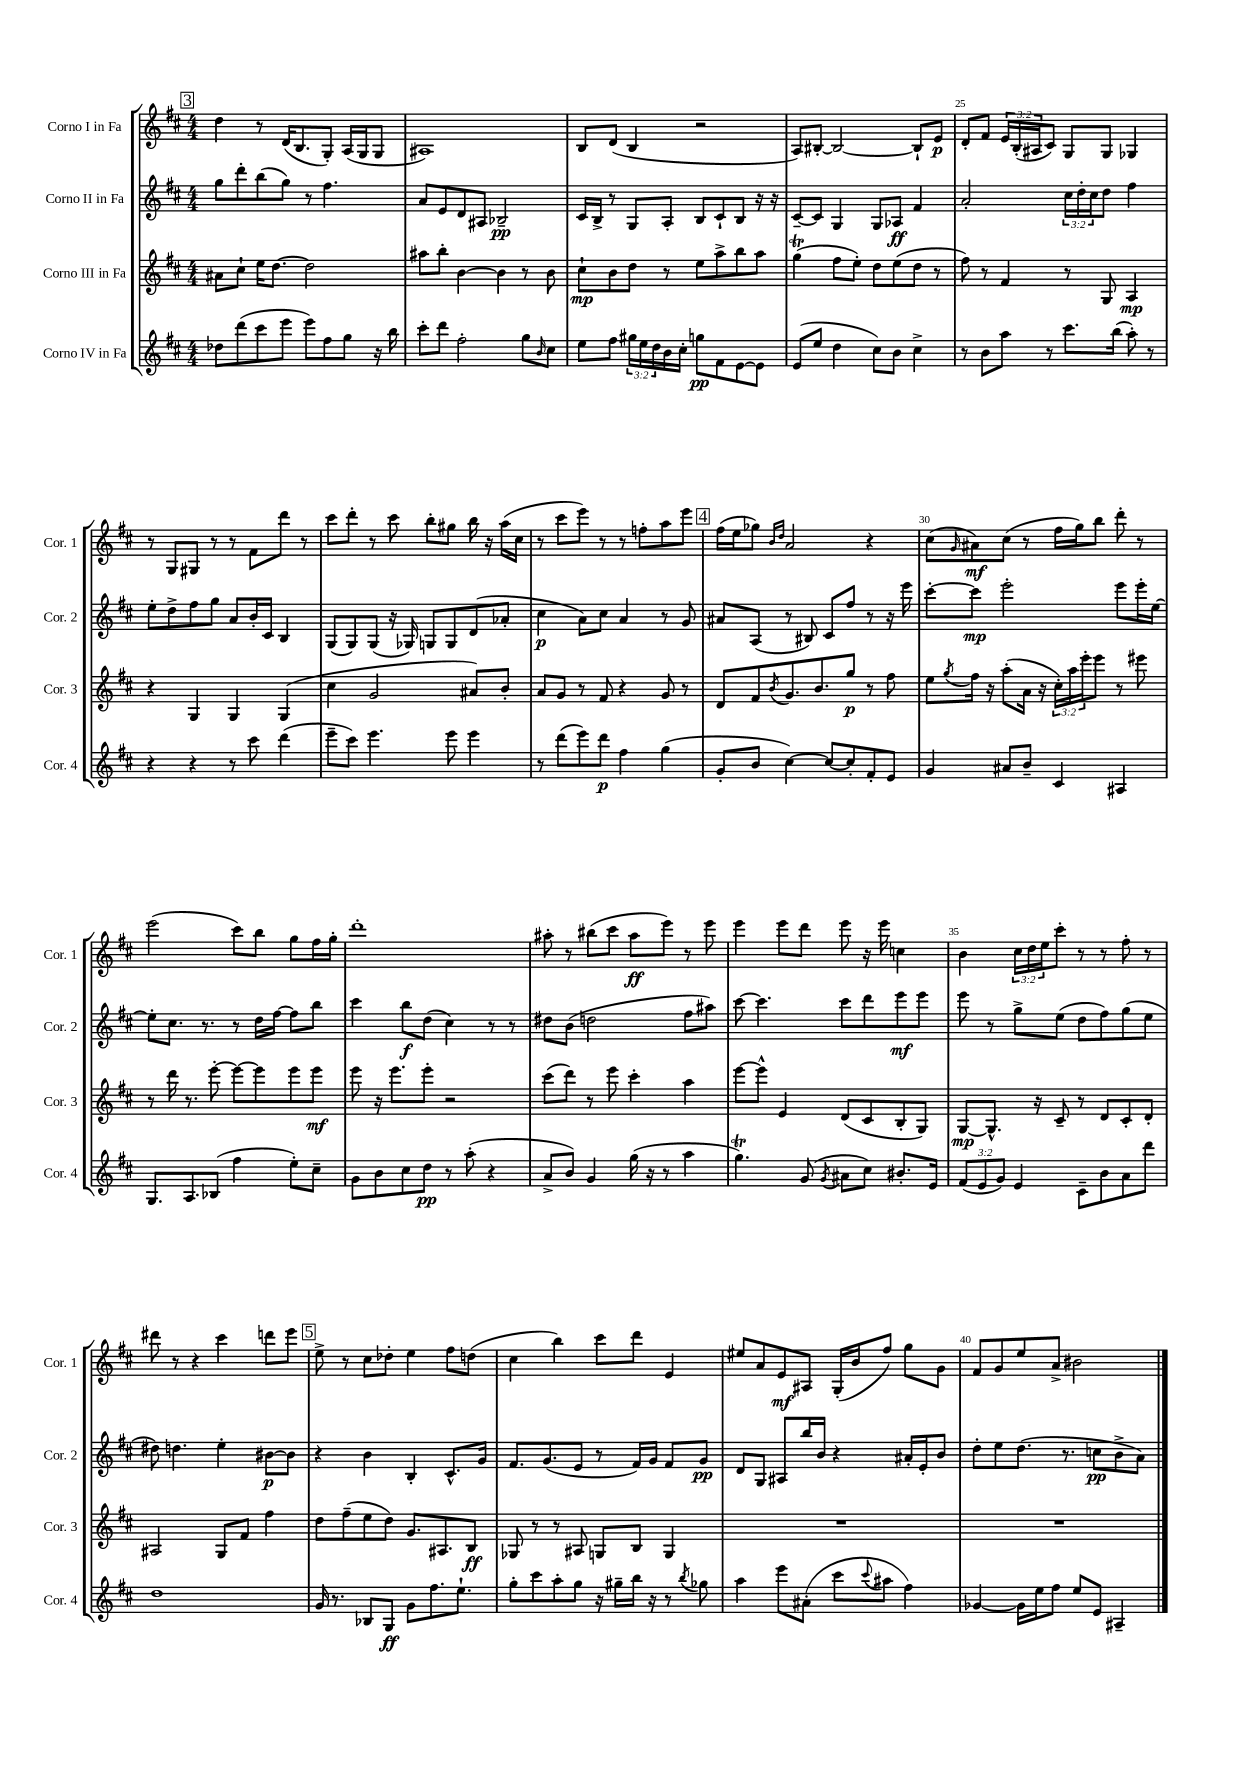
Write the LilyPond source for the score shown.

<<
\new StaffGroup <<
\new Staff = "s0" \with { instrumentName = "Corno I in Fa" shortInstrumentName = "Cor. 1" } {
    \clef treble \key d \major \numericTimeSignature \time 4/4 \override Staff.TupletNumber.text = #tuplet-number::calc-fraction-text
    \mark \markup { \box "3" } d''4 r8 d'16( b8. g8-.) a16( g16 g8 |
    ais1) |
    b8 d'8( b4 r2 |
    a8) bis8~-. bis2~ bis8-! e'8\p |
    d'8-. fis'8 \tuplet 3/2 { e'16 b16-.( ais16 } cis'8) g8 g8 ges4 |
    r8 g8 gis8 r8 r8 fis'8 d'''8 r8 |
    cis'''8 d'''8-. r8 cis'''8 b''8-. gis''8 b''16 r16 a''16( cis''16 |
    r8 cis'''8 e'''8) r8 r8 f''8-. a''8 e'''8 |
    \mark \markup { \box "4" } fis''16( e''16 ges''8) \grace { b'16 d''16 } a'2 r4 |
    cis''8( \grace { g'16 } ais'8\mf) cis''8( r8 fis''16 g''16) b''8 d'''8-. r8 |
    e'''2( cis'''8) b''8 g''8 fis''16 g''16-. |
    d'''1-. |
    ais''8-. r8 bis''8( cis'''8 ais''8\ff e'''8) r8 e'''8 |
    e'''4 e'''8 d'''8 e'''8 r16 e'''16 c''4 |
    b'4 \tuplet 3/2 { cis''16 d''16 e''16 } cis'''8-. r8 r8 fis''8-. r8 |
    dis'''8 r8 r4 cis'''4 d'''8 e'''8 |
    \mark \markup { \box "5" } e''8-> r8 cis''8 des''8-. e''4 fis''8 d''8( |
    cis''4 b''4) cis'''8 d'''8 e'4 |
    eis''8 a'8 e'8\mf ais8 g16-.( b'16 fis''8) g''8 g'8 |
    fis'8 g'8 e''8 a'8-> bis'2 \bar "|." |
}
\new Staff = "s1" \with { instrumentName = "Corno II in Fa" shortInstrumentName = "Cor. 2" } {
    \clef treble \key d \major \numericTimeSignature \time 4/4 \override Staff.TupletNumber.text = #tuplet-number::calc-fraction-text
    \mark \markup { \box "3" } g''8 d'''8-. b''8( g''8) r8 fis''4. |
    a'8 e'8 d'8 ais8 bes2--\pp |
    cis'16 b16-> r8 g8 a8-. b8 cis'8-! b8 r16 r16 |
    cis'8~-- cis'8 g4 g8 aes8\ff fis'4 |
    a'2-. \tuplet 3/2 { cis''16 d''16-. cis''16 } d''8 fis''4 |
    e''8-. d''8-> fis''8 g''8 a'8 b'16-. cis'16 b4 |
    g8( g8) g8( r16 ges16) g8 g8 d'8( aes'8-. |
    cis''4\p a'8) cis''8 a'4 r8 g'8 |
    \mark \markup { \box "4" } ais'8 a8( r8 bis8) cis'8 fis''8 r8 r16 e'''16 |
    cis'''8~-. cis'''8\mp e'''2-. e'''8 e'''16-. e''16~ |
    e''8-. cis''8. r8. r8 d''16 fis''16~ fis''8 b''8 |
    cis'''4 b''8\f d''8( cis''4) r8 r8 |
    dis''8 b'8( d''2 fis''8 ais''8) |
    cis'''8~ cis'''4. cis'''8 d'''8 e'''8\mf e'''8 |
    e'''8 r8 g''8-> e''8( d''8 fis''8) g''8( e''8 |
    dis''8) d''4. e''4-. bis'8~\p bis'8 |
    \mark \markup { \box "5" } r4 b'4 b4-. cis'8.-^ g'16 |
    fis'8. g'8.( e'8 r8 fis'16) g'16 fis'8 g'8\pp |
    d'8 g8 ais8 b''16 b'16 r4 ais'16-. e'16-. b'8 |
    d''8-. e''8 d''8.( r8. c''8\pp b'8-> a'8) \bar "|." |
}
\new Staff = "s2" \with { instrumentName = "Corno III in Fa" shortInstrumentName = "Cor. 3" } {
    \clef treble \key d \major \numericTimeSignature \time 4/4 \override Staff.TupletNumber.text = #tuplet-number::calc-fraction-text
    \mark \markup { \box "3" } ais'8 cis''8-! e''16 d''8.~ d''2 |
    ais''8 b''8-. b'4~ b'4 r8 b'8 |
    cis''8-!\mp b'8 d''8 r8 e''8 a''8-> b''8 a''8 |
    g''4\trill( fis''8 e''8-.) d''8 e''8( d''8 r8 |
    fis''8) r8 fis'4 r8 g8 a4\mp |
    r4 g4 g4 g4( |
    cis''4 g'2 ais'8) b'8-. |
    a'8 g'8 r8 fis'8 r4 g'8 r8 |
    \mark \markup { \box "4" } d'8 fis'8 \acciaccatura { b'8 } g'8. b'8. g''8\p r8 fis''8 |
    e''8 \acciaccatura { g''8 } fis''16 r16 a''8-.( a'16 r16 \tuplet 3/2 { cis''16-.) a''16 e'''16-. } e'''8 r8 eis'''8 |
    r8 d'''16 r8. e'''8~-. e'''8~ e'''8 e'''8 e'''8\mf |
    e'''8 r16 e'''8. e'''8-. r2 |
    cis'''8( d'''8) r8 e'''8 cis'''4-. a''4 |
    e'''8~ e'''8-^ e'4 d'8( cis'8 b8-. g8) |
    g8~\mp g8.-^ r16 cis'8-- r8 d'8 cis'8-. d'8-. |
    ais2 g8 fis'8 fis''4 |
    \mark \markup { \box "5" } d''8 fis''8--( e''8 d''8) g'8. ais8. b8\ff |
    ges8 r8 r8 ais8 g8 b8 g4 |
    R1 |
    R1 \bar "|." |
}
\new Staff = "s3" \with { instrumentName = "Corno IV in Fa" shortInstrumentName = "Cor. 4" } {
    \clef treble \key d \major \numericTimeSignature \time 4/4 \override Staff.TupletNumber.text = #tuplet-number::calc-fraction-text
    \mark \markup { \box "3" } des''8 d'''8( cis'''8 e'''8 e'''8) fis''8 g''8 r16 b''16 |
    cis'''8-. d'''8 fis''2-. g''8 \grace { b'16 } cis''8 |
    e''8 fis''8 \tuplet 3/2 { gis''16 e''16 d''16 } b'16 cis''16-. g''8\pp fis'8 e'8~ e'8 |
    e'8( e''8 d''4 cis''8) b'8 cis''4-> |
    r8 b'8 a''8 r8 cis'''8. b''16( a''8-.) r8 |
    r4 r4 r8 cis'''8 d'''4( |
    e'''8-- cis'''8) e'''4. e'''8 e'''4 |
    r8 d'''8( e'''8) d'''8\p fis''4 g''4( |
    \mark \markup { \box "4" } g'8-. b'8 cis''4~) cis''8~ cis''8-. fis'8-. e'8 |
    g'4 ais'8 b'8-- cis'4 ais4 |
    g8. a8. bes8( fis''4 e''8-.) cis''8-- |
    g'8 b'8 cis''8 d''8\pp r8 a''8-.( r4 |
    a'8-> b'8) g'4 g''16( r16 r8 a''4 |
    g''4.\trill) g'8( \acciaccatura { g'8 } ais'8 cis''8) bis'8.-. e'16 |
    \tuplet 3/2 { fis'8( e'8 g'8) } e'4 cis'8-- b'8 a'8 d'''8 |
    d''1 |
    \mark \markup { \box "5" } g'16 r8. bes8 g8\ff g'8 fis''8. e''8.-! |
    g''8-. cis'''8 a''8-. g''8 r16 gis''16-- b''16 r16 r8 \acciaccatura { b''8 } ges''8 |
    a''4 e'''8 ais'8-.( cis'''8 \appoggiatura { cis'''8 } ais''8 fis''4) |
    ges'4~ ges'16 e''16 fis''8 e''8 e'8 ais4-- \bar "|." |
}
>>
>>
\layout { \context { \Score currentBarNumber = #21 \override BarNumber.break-visibility = ##(#f #t #t) barNumberVisibility = #(every-nth-bar-number-visible 5) } }
